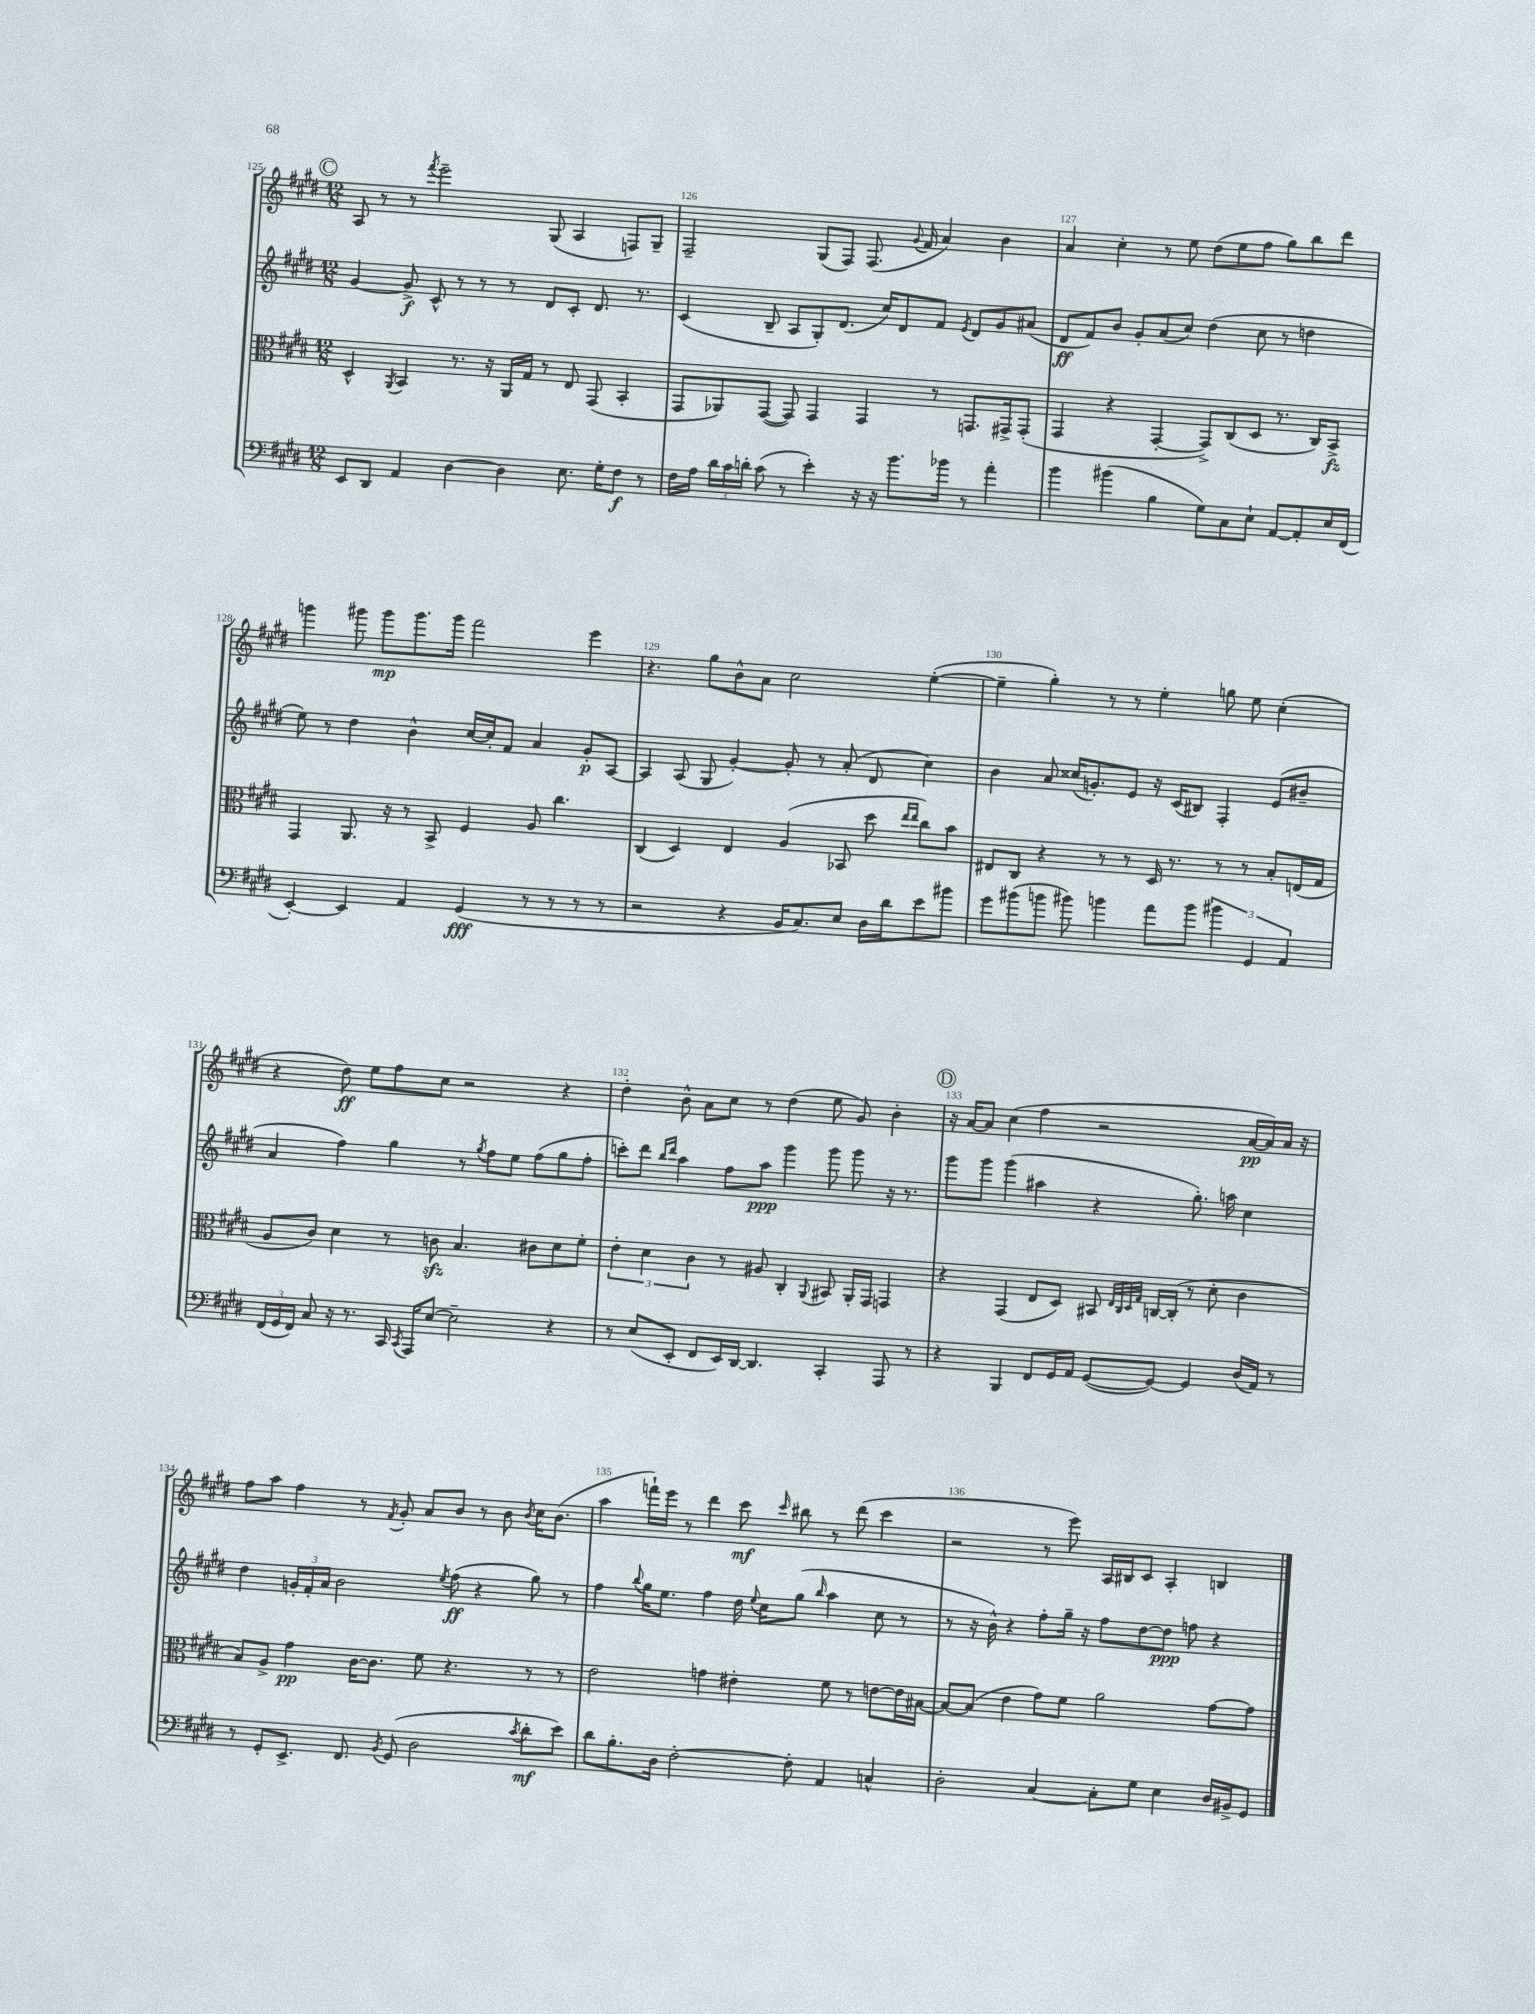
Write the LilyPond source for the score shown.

<<
\new StaffGroup <<
\new Staff = "s0" {
    \clef treble \key e \major \numericTimeSignature \time 12/8
    \autoBeamOff \mark \markup { \circle "C" } a8 r8 r8 \acciaccatura { fis'''8 } e'''2-- gis8( a4 f8[) gis8]-- |
    fis2-- gis8[( fis8]) fis8.( \appoggiatura { gis'8 } fis'16 a'4) b'4 |
    a'4 cis''4-. r8 e''8 dis''8[( e''8 fis''8] gis''8[) b''8 dis'''8] |
    g'''4 gis'''8 gis'''8[\mp gis'''8. gis'''16] fis'''2 e'''4 |
    r4. gis''8[ b'8-^ a'8] cis''2 e''4~-.( |
    e''4-- gis''4-.) r8 r8 e''4-. g''8 e''8 cis''4-.( |
    r4 dis''8\ff) e''8[ fis''8 cis''8] r2 r4 |
    dis''4-. b'8-^ a'8[ cis''8] r8 dis''4( e''8 gis'8) b'4-. |
    \mark \markup { \circle "D" } r16 a'16[~ a'8] cis''4( fis''4 r2 a'16[~\pp a'16) a'16] r16 |
    fis''8[ a''8] fis''4 r8 \acciaccatura { fis'8 } gis'8-. a'8[ b'8] r8 b'8 \acciaccatura { b'8 } cis''16[ b'8.]( |
    a''4 f'''16[-!) e'''16] r8 dis'''4 cis'''8\mf \grace { cis'''16 } bis''8 r8 dis'''8( cis'''4 |
    r2 r8 e'''8) a16[ bis16 cis'8] a4-. b4 \bar "|." |
}
\new Staff = "s1" {
    \clef treble \key e \major \numericTimeSignature \time 12/8
    \autoBeamOff \mark \markup { \circle "C" } gis'4~ gis'8->\f cis'8-^ r8 r8 r8 dis'8[ cis'8]-. dis'8. r8. |
    cis'4( b8-- a8[ gis8-.) dis'8.]( cis''16[) dis'8 fis'8] \acciaccatura { e'8 } dis'8[ gis'8 ais'8]( |
    dis'8[\ff fis'8) b'8] gis'8[-. a'8( cis''8]) dis''4( cis''8 r8 d''4 |
    e''8) r8 dis''4 b'4-^ cis''16[~ cis''16-. fis'8] a'4 gis'8[-.\p a8]~ |
    a4 a8( gis8 gis'4~-.) gis'8-. r8 a'8-.( dis'8 cis''4) |
    b'4 a'8 cisis''16[( g'8.-.) e'8] r16 cis'16[( bis8]) fis4-. e'8[( bis'8]-- |
    a'4 fis''4) gis''4 r8 \acciaccatura { gis''8 } fis''8[ e''8] fis''8[( gis''8 fis''8]-. |
    c'''8[-.) dis'''8] \grace { b''16[ dis'''16] } a''4 fis''8[ a''8]\ppp gis'''4 gis'''8 gis'''8 r16 r8. |
    \mark \markup { \circle "D" } gis'''8[ gis'''8] gis'''4( ais''4 r4 gis''8.-.) a''16 cis''4 |
    dis''4 \tuplet 3/2 { g'16[-. fis'16-. a'16] } b'2 \acciaccatura { e''8 } fis''8\ff( r4 gis''8) r8 |
    fis''4 \appoggiatura { b''8 } gis''16[ e''8.] fis''4 dis''16 \appoggiatura { e''8 } cis''16[ gis''8]( \grace { b''16 } a''4 cis''8 r8 |
    r8 r16 b'16-^) r4 fis''8[-. gis''16]-- r16 fis''8[ dis''8~ dis''8]\ppp f''8 r4 \bar "|." |
}
\new Staff = "s2" {
    \clef alto \key e \major \numericTimeSignature \time 12/8
    \autoBeamOff \mark \markup { \circle "C" } dis4-^ \acciaccatura { a,8 } b,4 r8. r16 a,16[ gis16] r8 e8 gis,8( b,4-. |
    gis,8[ aes,8) gis,8]~( gis,8) gis,4 gis,4 r8 g,8.[ gis,16-> gis,8]-.( |
    gis,4 r4 gis,4~-. gis,8[->) cis8( dis8] r8. cis16[) b,8]->\fz |
    gis,4 a,8. r16 r8 b,8-> fis4 a8 cis''4. |
    cis4( dis4) e4 a4( bes,8 dis''8 \grace { e''16[ e''16] } cis''8[) b'8] |
    eis8[ cis8] r4 r8 r8 dis16 r8. r8 r8 b8[-. e16( gis16] |
    a8[ cis'8]) dis'4 r8 c'8\sfz b4. cis'8[ dis'8 fis'8]-. |
    \tuplet 3/2 { e'4-. dis'4 cis'4 } r8 ais8 cis4-. \appoggiatura { a,8 } bis,8 a,16[-. gis,16] g,4 |
    \mark \markup { \circle "D" } r4 gis,4( e8[ dis8]) bis,8 \grace { e32[ cis32 dis32 gis32] } c16[~ c16]-.( r8 dis'8-. cis'4 |
    b8[) a8]-> gis'4\pp cis'16[~ cis'8.] fis'8 r4. r8 r8 |
    e'2 g'4 eis'4-. fis'8 r8 e'8[~ e'16 bis16]~ |
    bis8[~ bis8]( e'4 gis'8[) fis'8] a'2 gis'8[~ gis'8] \bar "|." |
}
\new Staff = "s3" {
    \clef bass \key e \major \numericTimeSignature \time 12/8
    \autoBeamOff \mark \markup { \circle "C" } e,8[ dis,8] a,4 dis4~ dis4 e8. gis16[-. fis8]\f r8 |
    fis16[ a16] \tuplet 3/2 { dis'16[ cis'16 d'16]-. } cis'8( r8 e'4-.) r16 r16 b'8.[ bes'16] r8 a'4-. |
    b'4 bis'4( b4 gis8[) cis8 e8]-! a,8[~ a,8-. e16 fis,16]( |
    e,4~-.) e,4 a,4 gis,4\fff( r8 r8 r8 r8 |
    r2 r4 b,16[ cis8.) e8] dis16[ dis'16 e'8 bis'8] |
    gis'8[ bis'8( b'8] bis'8) b'4 a'8[ b'8] \tuplet 3/2 { bis'4 gis,4 a,4 } |
    \tuplet 3/2 { fis,16[( gis,16 fis,16]) } cis8 r16 r8. cis,16 \acciaccatura { cis,8 } a,,16[ e8]~ e2-- r4 |
    r8 e8[( e,8]-. fis,8[ e,16) dis,16]~ dis,4. cis,4-. a,,8 r8 |
    \mark \markup { \circle "D" } r4 b,,4 fis,8[ gis,16 a,16] gis,8[~( gis,8]~) gis,4 dis16[( a,16]) r8 |
    r8 gis,8[-. e,8.]-> fis,8. \acciaccatura { b,8 } gis,8( dis2 \acciaccatura { cis'8 } dis'8[-.\mf e'8]) |
    dis'8[ b8.-. dis16] fis2~-. fis8-. a,4 c4-^ |
    dis2-. cis4~ cis8[-. gis8] e4 dis16[ bis,16-> gis,8] \bar "|." |
}
>>
>>
\layout { \context { \Score currentBarNumber = #125 \override BarNumber.break-visibility = ##(#f #t #t) barNumberVisibility = #all-bar-numbers-visible } }
